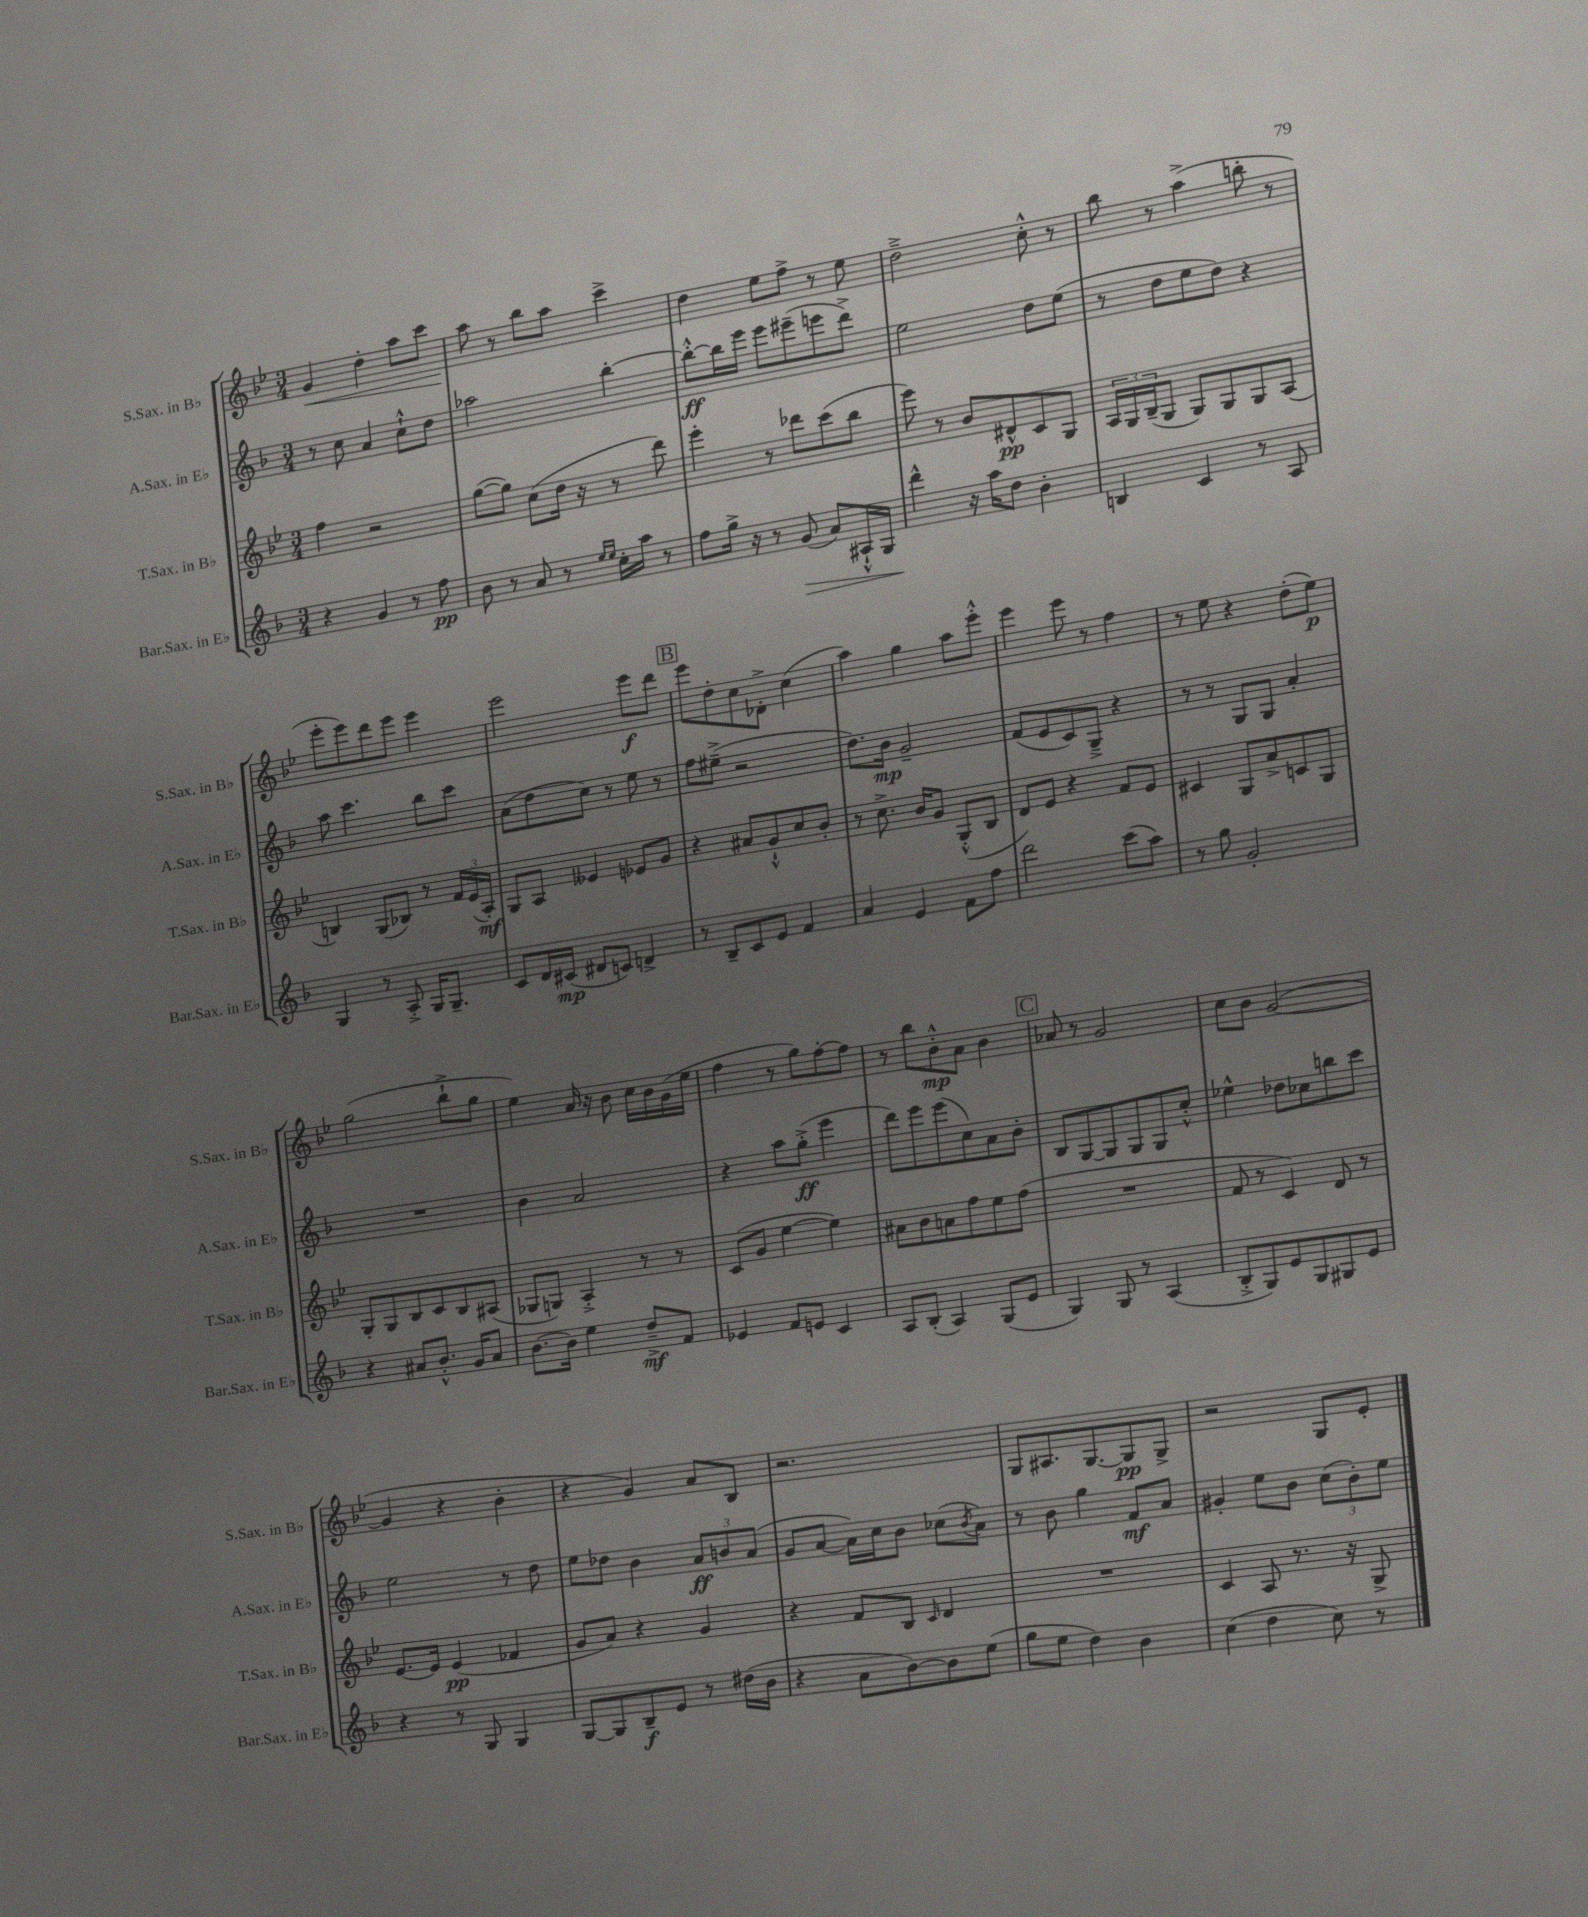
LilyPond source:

<<
\new StaffGroup <<
\new Staff = "s0" \with { instrumentName = "S.Sax. in Bb" shortInstrumentName = "S.Sax. in Bb" } {
    \clef treble \key bes \major \numericTimeSignature \time 3/4
    g'4\< d''4-. a''8 c'''8 |
    a''8\! r8 bes''8 a''8 c'''4-> |
    d''4 ees''8 f''8-> r8 ees''8 |
    d''2---> c''8-.-^ r8 |
    bes''8 r8 a''4->( b''8-. r8 |
    ees'''8-. ees'''8) d'''8 ees'''8 ees'''4 |
    ees'''2 ees'''8\f d'''8 |
    \mark \markup { \box "B" } ees'''8 d''8-. c''8 des'8-.-> c''4( |
    a''4) g''4 a''8 ees'''8-.-^ |
    ees'''4 ees'''8 r8 f''4 |
    r8 ees''8 r4 d''8-.( ees''8\p) |
    g''2( bes''8-!-> g''8 |
    ees''4) a'16 r16 bes'8 c''16 bes'16 g'16( ees''16 |
    f''4 r8 g''8) f''8~-. f''8 |
    r8 bes''8 bes'8-.-^\mp a'8 bes'4 |
    \mark \markup { \box "C" } aes'8 r8 g'2 |
    c''8 bes'8 g'2~( |
    g'4 r4 bes'4-. |
    r4 g'4) a'8 bes8 |
    r2. |
    g8 ais8. g8.~ g8\pp g8-> |
    r2 g8 ees'8-. \bar "|." |
}
\new Staff = "s1" \with { instrumentName = "A.Sax. in Eb" shortInstrumentName = "A.Sax. in Eb" } {
    \clef treble \key f \major \numericTimeSignature \time 3/4
    r8 c''8 a'4 c''8-!-^ d''8 |
    aes''2 bes''4~-. |
    bes''8~-.-^\ff bes''16 e'''16 e'''8 eis'''8--( e'''8 d'''8->) |
    e''2 d''8 e''8( |
    r8 d''8 e''8 d''8) r4 |
    a''8 c'''4. bes''8 c'''8 |
    a'8( d''8 c''8) r8 e''8 r8 |
    \mark \markup { \box "B" } f''8 eis''8--->( r2 |
    d''8.) bes'16\mp g'2-- |
    f'8( e'8 c'8) g8---> r4 |
    r8 r8 g8 g8 a'4-. |
    R2. |
    bes'4 a'2 |
    r4 a''8 g''8-.->\ff( e'''4 |
    d'''8) e'''8 e'''8( c''8) a'8 bes'8-. |
    \mark \markup { \box "C" } bes8 g8~ g8 g8 g8 c''8-.-^ |
    ees''4-^ des''8 ces''8 b''8 c'''8 |
    e''2 r8 d''8 |
    e''8 des''8 bes'4 \tuplet 3/2 { a'8\ff b'8 a'8( } |
    g'8 a'8~ a'16) c''16 bes'8 ces''8( \acciaccatura { bes'8 } a'8) |
    r8 bes'8 g''4 f'8\mf a'8 |
    gis'4-. e''8 bes'8 \tuplet 3/2 { c''8( bes'8-.) e''8 } \bar "|." |
}
\new Staff = "s2" \with { instrumentName = "T.Sax. in Bb" shortInstrumentName = "T.Sax. in Bb" } {
    \clef treble \key bes \major \numericTimeSignature \time 3/4
    f''4 r2 |
    g''8~( g''8) c''8( d''16 r16 r8 d'''8) |
    ees'''4-. r8 des'''8 c'''8( bes''8 |
    ees'''8) r8 bes'8 dis'8-^\pp c'8 g8 |
    \tuplet 3/2 { a16 g16 bes16--( } g8 g8) g8 g8 a8( |
    b4) g8( bes8) r8 \tuplet 3/2 { f'16 ees'16( a16-.\mf) } |
    g8 a8 eeses'4 ees'8 g'8 |
    \mark \markup { \box "B" } r4 ais'8 g'8-!-^ c''8 bes'8-. |
    r8 c''8.-> bes'16 g'8 g8-.-^( bes8 |
    d'8) ees'8 r4 f'8 ees'8 |
    cis'4 g8 a'8-> c'8 g8 |
    g8-. g8 bes8 c'8 bes8 ais8( |
    ges8 g8) a4-.-> r8 r8 |
    c'8( g'8 ees''4~ ees''4) |
    ais'8 bes'8 a'8 f''8 ees''8 f''8( |
    \mark \markup { \box "C" } R2. |
    f'8 r8 c'4) d'8 r8 |
    ees'8.~ ees'16 ees'4\pp( fes'4 |
    g'8 a'8) r4 g'4 |
    r4 f'8 bes8 \grace { c'16 } d'4 |
    R2. |
    c'4 a8 r8. r16 g8-> \bar "|." |
}
\new Staff = "s3" \with { instrumentName = "Bar.Sax. in Eb" shortInstrumentName = "Bar.Sax. in Eb" } {
    \clef treble \key f \major \numericTimeSignature \time 3/4
    r4 g'4 r8 f''8\pp |
    bes'8 r8 a'8 r8 \grace { e''16 e''16 } c''16-. a''16 r8 |
    f''8 g''16-> r16 r8 g'8\>( a'8) ais16-!-^ g16 |
    d'''4-^\! r16 a''16 d''8 bes'4-. |
    b4 c'4 r8 a8 |
    g4 r8 a8-.-> g16 g8.-- |
    c'8 d'16 cis'16\mp( dis'8 c'8) d'4-> |
    \mark \markup { \box "B" } r8 bes8-- c'8 e'8 f'4 |
    a'4 e'4 f'8 f''8 |
    d'''2 c'''8( a''8) |
    r8 g''8 g'2-. |
    r4 ais'8 bes'8.-.-^ g'16 ais'8 |
    bes'8.~ bes'16 e''4 d''8--->\mf f'8 |
    ees'4 f'8 e'8 c'4 |
    a8 bes8-.( a4) g8( e'8 |
    \mark \markup { \box "C" } g4) g8 r8 a4( |
    bes8-.-> g8) e'8 g8 gis8 e'8 |
    r4 r8 g8 g4 |
    g8~ g8 bes8--\f e'8 r8 dis''16( bes'16 |
    r4 a'8 bes'8~) bes'8 e''8( |
    g''8 e''8 d''4) bes'4 |
    c''4( d''4 c''8) r8 \bar "|." |
}
>>
>>
\layout { \context { \Score \remove "Bar_number_engraver" } }
